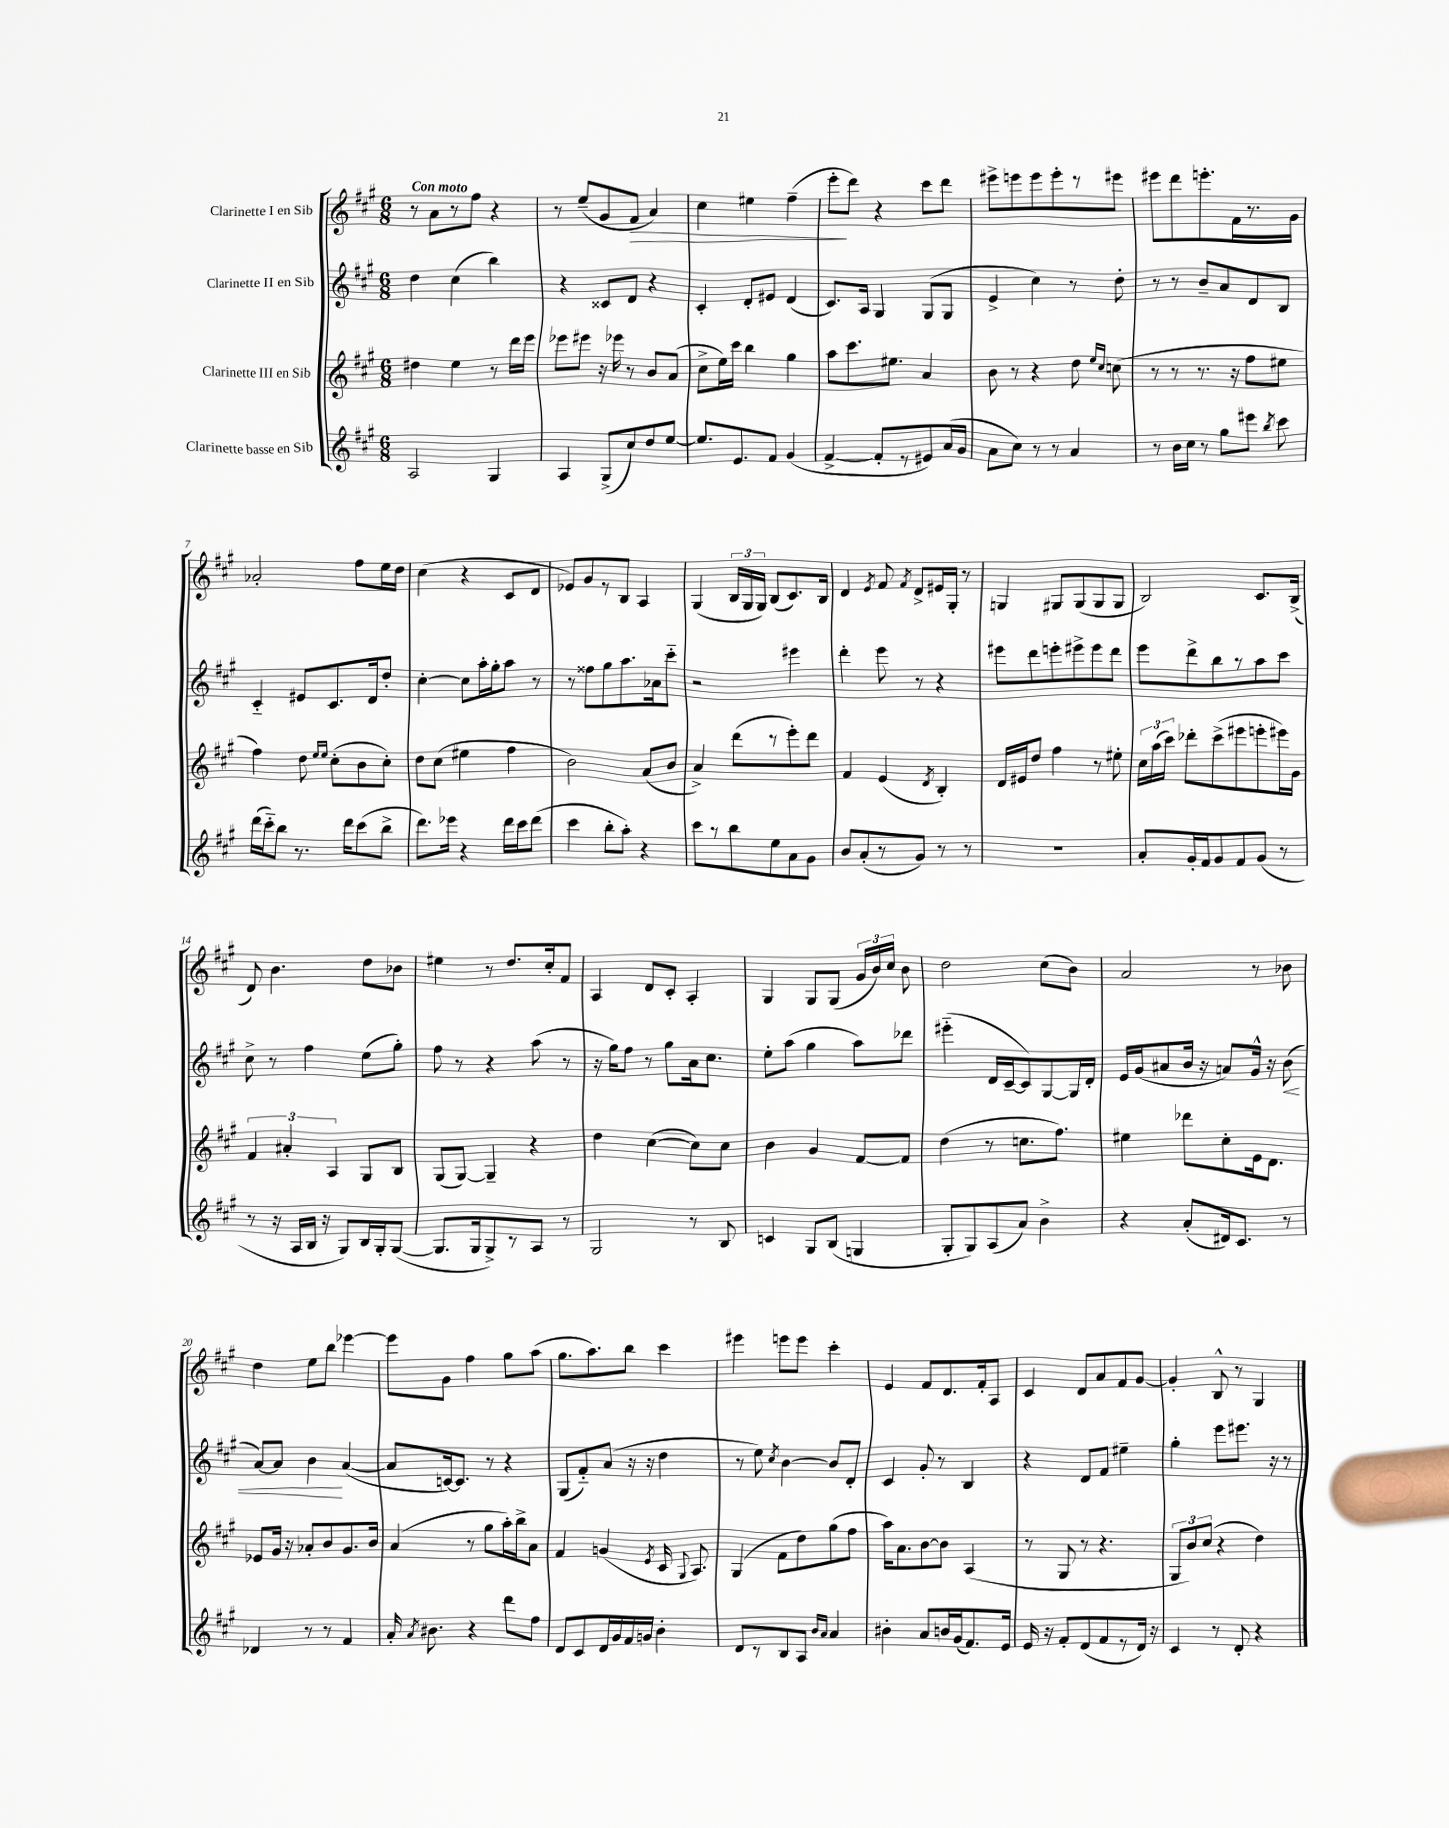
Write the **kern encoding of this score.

**kern	**kern	**kern	**dynam	**kern	**dynam
*part4	*part3	*part2	*part2	*part1	*part1
*staff4	*staff3	*staff2	*staff2	*staff1	*staff1
*I"Clarinette basse en Sib	*I"Clarinette III en Sib	*I"Clarinette II en Sib	*	*I"Clarinette I en Sib	*
*clefG2	*clefG2	*clefG2	*	*clefG2	*
*k[f#c#g#]	*k[f#c#g#]	*k[f#c#g#]	*	*k[f#c#g#]	*
*M6/8	*M6/8	*M6/8	*	*M6/8	*
=1	=1	=1	=1	=1	=1
!	!	!	!	!LO:TX:a:B:t=Con moto	!
2A/	4dd#X\	4dd\	.	8r	.
.	.	.	.	8a\L	.
.	4ee\	(4cc#\	.	8r	.
.	.	.	.	8ff#\J	.
4G#/	8r	4bb\)	.	4r	.
.	16ddd\LL	.	.	.	.
.	16eee\JJ	.	.	.	.
=2	=2	=2	=2	=2	=2
4A/	8eee-X\L	4r	.	8r	.
.	8eee#X\J	.	.	(8ee~/L	.
(8G#^/L	16r	8c##X/L	.	8g#/	.
.	16eee-X\	.	.	.	.
!	!	!	!	!	!LO:HP:b
8cc#/)	8r	8d/J	.	8f#/J	>
8dd/	8b/L	4r	.	4a/)	.
[8ee/J	(8a/J	.	.	.	.
=3	=3	=3	=3	=3	=3
8.ee/L]	8cc#^\L	4c#'/	.	4cc#\	.
.	16ee\L)	.	.	.	.
8.e/	16ccc#\JJ	.	.	.	.
.	4bb\	8d'/L	.	4ee#X\	.
8f#/J	.	8e#X/J	.	.	.
(4g#/	4gg#\	(4d/	.	(4ff#~\	.
=4	=4	=4	=4	=4	=4
[4f#^/	8aa\L	8.c#/L)	.	8eee'\L	.
.	8.ccc#\	.	.	8ddd\J)	]
.	.	16A/Jk	.	.	.
8f#'/L]	.	4G#/	.	4r	.
.	8.ee#X\J	.	.	.	.
8r	.	.	.	.	.
8e#X/)	4a/	(8G#/L	.	8ccc#\L	.
(16a/L	.	8G#/J	.	8ddd\J	.
16g#/JJ	.	.	.	.	.
=5	=5	=5	=5	=5	=5
8a\L	8b\	4e^/	.	8eee#X^\L	.
8cc#\J)	8r	.	.	8eeen\	.
8r	4r	4cc#\)	.	8eee\	.
8r	.	.	.	8eee'\	.
4a/	8dd\	8r	.	8r	.
.	16qqee/LL	.	.	.	.
.	16qqcc#/JJ	.	.	.	.
.	(8ccn\	8dd'\	.	8eee#X\J	.
=6	=6	=6	=6	=6	=6
8r	8r	8r	.	8eee#X\L	.
16b\LL	8r	8r	.	8ddd\	.
16cc#\JJ	.	.	.	.	.
8r	8.r	8b~/L	.	8.eeen'\	.
8gg#\L	.	8a/	.	.	.
.	16r	.	.	16f#\L	.
8eee#X\J	8ff#\L	8d/	.	8.r	.
8qbb/	.	.	.	.	.
8ccc#\	8ee#X\J	8B/J	.	.	.
.	.	.	.	16g#\JJ	.
!!LO:LB:g=z
=7	=7	=7	=7	=7	=7
(16ddd\LL	4ff#\)	4c#/	.	2a-X'/	.
16ccc#\J)	.	.	.	.	.
8bb\J	.	.	.	.	.
8.r	8dd\	8e#X/L	.	.	.
.	16qqee/LL	.	.	.	.
.	16qqee/JJ	.	.	.	.
.	(8cc#'\L	8.c#/	.	.	.
16ddd\KL	.	.	.	.	.
(8ccc#\	8b\	.	.	8ff#\L	.
.	.	16d/k	.	.	.
8bb^\J	8cc#'\J)	8dd'/J	.	16ee\L	.
.	.	.	.	16dd\JJ	.
=8	=8	=8	=8	=8	=8
8.ddd\L)	8dd\L	[4cc#'\	.	(4cc#\	.
.	(8cc#\J	.	.	.	.
16eee-X\Jk	.	.	.	.	.
4r	4ee#X\	8cc#\L]	.	4r	.
.	.	16aa'\L	.	.	.
.	.	16gg#'\J	.	.	.
16ddd\LL	4ff#\	8aa\J	.	8c#/L	.
16ccc#\J	.	.	.	.	.
(8ddd\J	.	8r	.	8d/J	.
=9	=9	=9	=9	=9	=9
4ccc#\	2b\)	8r	.	8e-X/L)	.
.	.	8ff##X\L	.	8g#/	.
8bb'\L	.	8gg#\	.	8r	.
8aa'\J)	.	8.aa\	.	8B/J	.
4r	(8a/L	.	.	4A/	.
.	.	16a-X\k	.	.	.
.	8b/J	8ccc#\J	.	.	.
=10	=10	=10	=10	=10	=10
8ccc#\L	4a^/)	2r	.	(4G#/	.
8r	.	.	.	.	.
8bb\	(8ddd\L	.	.	24B/LL	.
.	.	.	.	24G#/	.
.	.	.	.	24G#/JJ)	.
8ee\	8r	.	.	(8B/L	.
8a\	8eee'\)	4eee#X\	.	8.c#/)	.
8g#\J	8ddd\J	.	.	.	.
.	.	.	.	16B/Jk	.
=11	=11	=11	=11	=11	=11
8b/L	4f#/	4ddd'\	.	4d/	.
(8a'/	.	.	.	.	.
.	.	.	.	8qe/	.
8r	(4e/	8eee\	.	8f#/	.
.	.	.	.	8qf#/	.
8g#/J)	.	8r	.	8d^/L	.
.	8qd/	.	.	.	.
8r	4B'/)	4r	.	16e#X/L	.
.	.	.	.	16G#'/JJ	.
8r	.	.	.	8r	.
=12	=12	=12	=12	=12	=12
2.r	16d/LL	8eee#X\L	.	4Gn/	.
.	16e#X/J	.	.	.	.
.	8dd/J	8ddd\	.	.	.
.	4ff#\	8eeen'\	.	8G#X/L	.
.	.	8eee#X^\	.	(8G#/	.
.	8r	8eee#\	.	8G#/	.
.	8ee#X'\	8ddd\J	.	8G#/J	.
=13	=13	=13	=13	=13	=13
8a'/L	24cc#\LL	8eee\L	.	2B/)	.
.	(24aa\	.	.	.	.
.	24ccc#\JJ)	.	.	.	.
16g#'/L	8ddd-X'\L	8ddd^\	.	.	.
16f#/J	.	.	.	.	.
8g#/	(8ccc#^\	8bb\	.	.	.
8f#/	8eee#X\	8r	.	.	.
(8g#/J	8eeen'\	8aa\	.	8.c#/L	.
8r	16eee#X\L)	8ccc#\J	.	.	.
.	16g#\JJ	.	.	(16B^/Jk	.
!!LO:LB:g=z
=14	=14	=14	=14	=14	=14
8r	6f#/	8cc#^\	.	8d/)	.
16r	.	8r	.	4.b\	.
.	6a#X'/	.	.	.	.
16A/LL	.	.	.	.	.
16B/JJ	.	4ff#\	.	.	.
16r	.	.	.	.	.
.	6A/	.	.	.	.
8G#/L)	.	.	.	.	.
16B/L	8G#/L	(8ee\L	.	8dd\L	.
16G#'/J	.	.	.	.	.
([8G#/J	8B/J	8gg#'\J)	.	8b-X\J	.
=15	=15	=15	=15	=15	=15
8.G#/L]	(8G#/L	8ff#\	.	4ee#X\	.
.	[8G#/J)	8r	.	.	.
16G#/k	.	.	.	.	.
8G#^/)	4G#~/]	4r	.	8r	.
8r	.	.	.	8.dd/L	.
8A/J	4r	(8aa\	.	.	.
.	.	.	.	16cc#'/k	.
8r	.	8r	.	8f#/J	.
=16	=16	=16	=16	=16	=16
2G#/	4dd\	16r	.	4A/	.
.	.	16gg#\KL)	.	.	.
.	.	8ff#\J	.	.	.
.	([4cc#\	8r	.	8d/L	.
.	.	8gg#\L	.	8c#'/J	.
8r	8cc#\L])	16a\k	.	4A'/	.
.	.	8.cc#\J	.	.	.
8B/	8cc#\J	.	.	.	.
=17	=17	=17	=17	=17	=17
4cn/	4b\	8ee'\L	.	4G#/	.
.	.	(8aa\J	.	.	.
8G#/L	4g#/	4gg#\	.	8G#/L	.
(8B/J	.	.	.	(8G#/J	.
4Gn/	[8f#/L	8aa\L)	.	24g#/LL	.
.	.	.	.	24b/)	.
.	.	.	.	24cc#/JJ	.
.	8f#/J]	8ddd-X\J	.	8b\	.
=18	=18	=18	=18	=18	=18
8G#'/L	(4dd\	(4eee#X\	.	2dd\	.
8G#/)	.	.	.	.	.
(8A/	8r	16d/LL	.	.	.
.	.	[16c#~/J	.	.	.
8a/J)	8.ccn\L	8c#/])	.	.	.
4b^\	.	[8G#/	.	(8cc#\L	.
.	8.ff#\J)	.	.	.	.
.	.	16G#/L]	.	8b\J)	.
.	.	16d'/JJ	.	.	.
=19	=19	=19	=19	=19	=19
4r	4ee#X\	16e/LL	.	2a/	.
.	.	(16g#/J	.	.	.
.	.	8a#X/	.	.	.
(8a'/L	8ddd-X\L	16b/Jk	.	.	.
.	.	16r	.	.	.
16d#X/k)	8cc#'\	8an/L)	.	.	.
8.c#/J	.	.	.	.	.
.	16e\k	16g#^^/Jk	.	8r	.
.	8.d\J	16r	.	.	.
!	!	!	!LO:HP:b	!	!
8r	.	(8b\	<	8b-X\	.
!!LO:LB:g=z
=20	=20	=20	=20	=20	=20
4d-X/	8e-X/L	[8a/L)	.	4dd\	.
.	16g#/Jk	8a/J]	.	.	.
.	16r	.	.	.	.
8r	8a-X'/L	4b\	.	8ee\L	.
8r	8b/	.	.	8bb\J	.
4f#/	8.g#/	([4a/	[	[4eee-X\	.
.	16b/Jk	.	.	.	.
=21	=21	=21	=21	=21	=21
16a'/	(4a/	8a/L]	.	8eee-\L]	.
8qa/	.	.	.	.	.
8.b#X\	.	.	.	.	.
.	.	[16cn/k)	.	8g#\J	.
.	.	8.c/J]	.	.	.
4r	8r	.	.	4ff#\	.
.	8gg#\L	8r	.	.	.
8ddd\L	16aa'\L)	4r	.	8gg#\L	.
.	16bb^\J	.	.	.	.
8ff#\J	8a\J	.	.	(8aa\J	.
=22	=22	=22	=22	=22	=22
8d/L	4f#/	(8G#/L	.	8.gg#\L	.
8c#/	.	8f#/)	.	.	.
.	.	.	.	8.aa\)	.
16d/L	(4gn/	(8a/J	.	.	.
16g#/	.	.	.	.	.
16f#/	.	16r	.	8bb\J	.
16gn/JJ	.	16r	.	.	.
.	8qe/	.	.	.	.
4b'\	16c#/	4dd\	.	4ccc#\	.
.	8qqG#/	.	.	.	.
.	8.A/)	.	.	.	.
=23	=23	=23	=23	=23	=23
8d/L	(4G#/	8r	.	4eee#X\	.
8r	.	8ee\)	.	.	.
.	.	8qcc#/	.	.	.
8B/	8f#\L	[4b\	.	8eeen\L	.
8A/J	8dd\)	.	.	8eee\J	.
16qqb/LL	.	.	.	.	.
16qqa/JJ	.	.	.	.	.
4a/	(8gg#\	8b/L]	.	4ccc#'\	.
.	8ff#\J	8d'/J	.	.	.
=24	=24	=24	=24	=24	=24
4b#X'\	16aa\KL)	4c#/	.	4e/	.
.	8.a\	.	.	.	.
8a/L	[8b\	8g#'/	.	8f#/L	.
16bn/L	8b\J]	8r	.	8.d/	.
(16g#/J	.	.	.	.	.
8.f#/)	(4A/	4B/	.	.	.
.	.	.	.	16f#'/k	.
.	.	.	.	8A/J	.
16e/Jk	.	.	.	.	.
=25	=25	=25	=25	=25	=25
16e/	8r	4r	.	4c#/	.
16r	.	.	.	.	.
8f#'/L	8G#/	.	.	.	.
(8d/	8r	8d/L	.	8d/L	.
8f#/	4.r	8f#/J	.	8a/	.
8r	.	4ee#X~\	.	8f#/	.
16d/Jk)	.	.	.	[8g#/J	.
16r	.	.	.	.	.
=26	=26	=26	=26	=26	=26
4c#/	12G#/L	4gg#'\	.	4g#'/]	.
.	12b/)	.	.	.	.
.	(12cc#/J	.	.	.	.
8r	4r	8eee\L	.	8B^^/	.
8d'/	.	8.eee#X\J	.	8r	.
4r	4dd\)	.	.	4G#/	.
.	.	16r	.	.	.
.	.	8r	.	.	.
==	==	==	==	==	==
*-	*-	*-	*-	*-	*-
